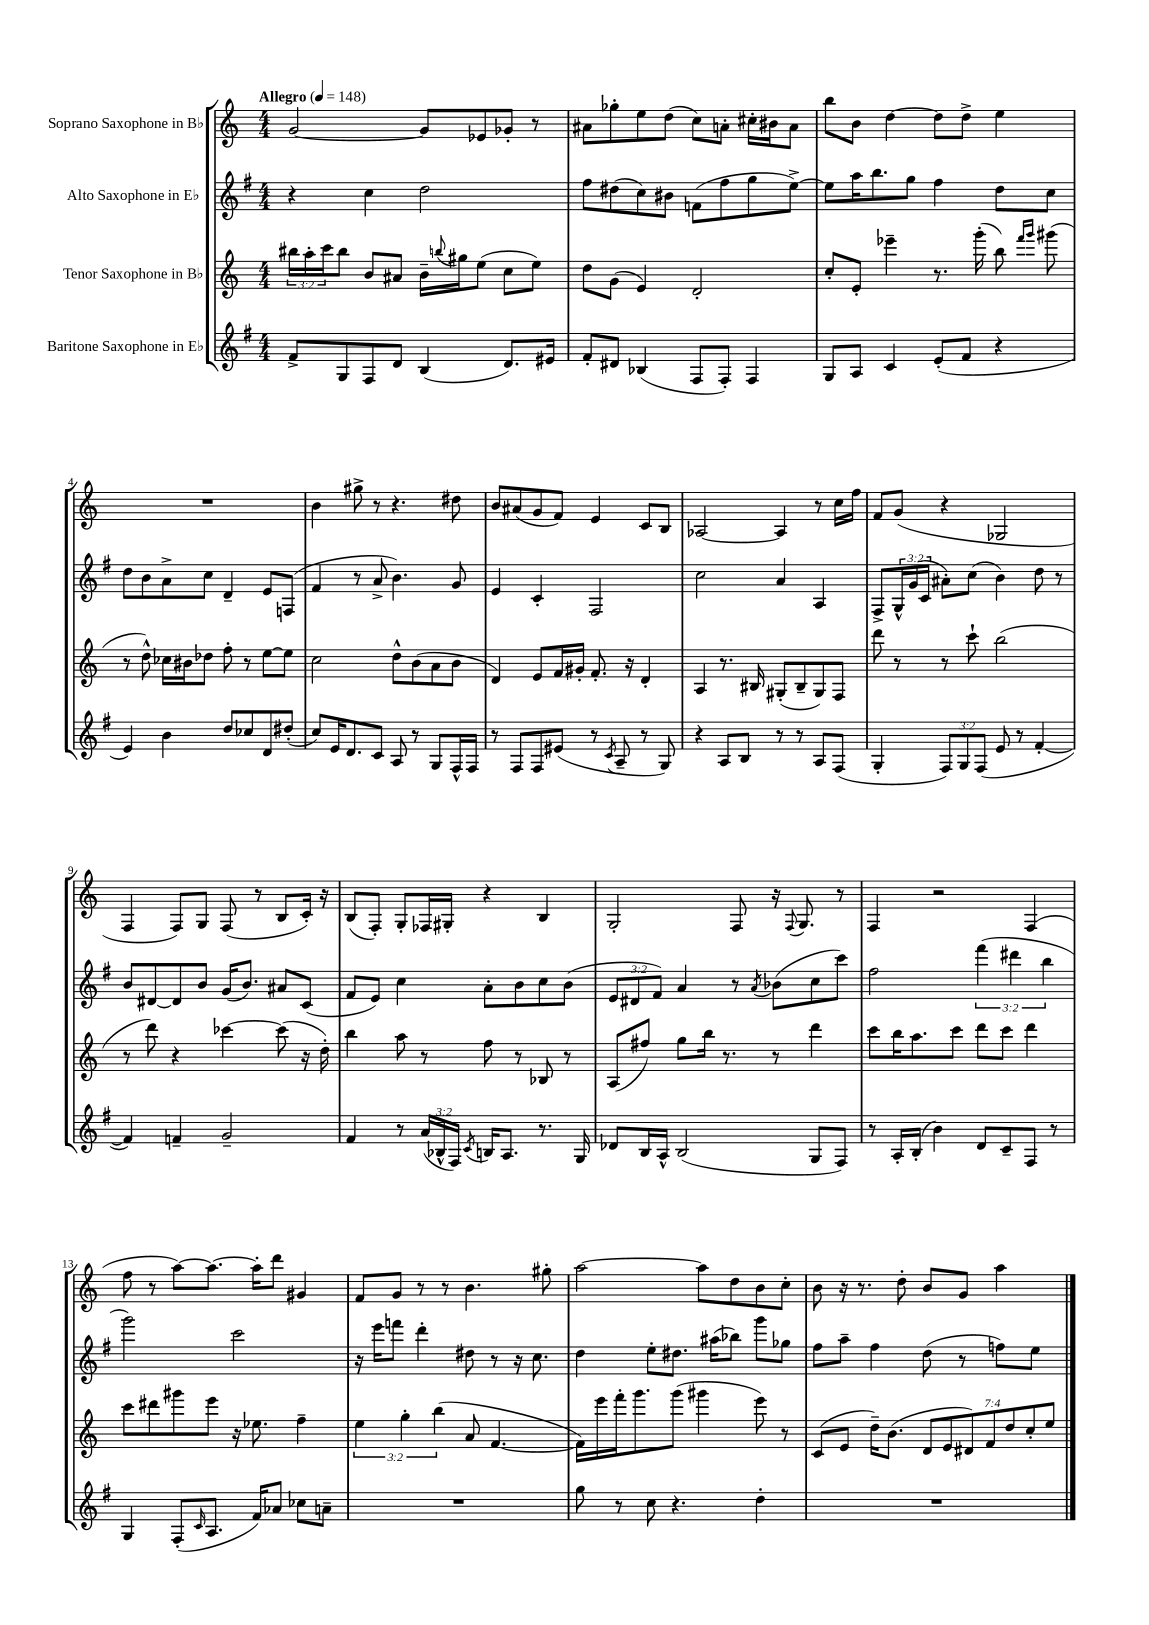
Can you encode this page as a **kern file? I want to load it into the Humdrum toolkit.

**kern	**kern	**kern	**kern
*staff4	*staff3	*staff2	*staff1
*clefG2	*clefG2	*clefG2	*clefG2
*k[f#]	*k[]	*k[f#]	*k[]
*M4/4	*M4/4	*M4/4	*M4/4
*MM148	*MM148	*MM148	*MM148
8f#^	24bb#	4r	[2g
.	24aa'	.	.
.	24ccc	.	.
8G	8bb#	.	.
8F#	8b	4cc	.
8d	8a#	.	.
(4B	16b~	2dd	8g]
.	8qqbb	.	.
.	16gg#	.	.
.	(8ee	.	8e-
8.d)	8cc	.	8g-'
.	8ee)	.	8r
16e#	.	.	.
=	=	=	=
8f#'	8dd	8ff#	8a#
8d#	(8g	(8dd#	8gg-'
(4B-	4e)	8cc)	8ee
.	.	8b#	(8dd
8F#	2d'	(8f	8cc)
8F#')	.	8ff#	8a'
4F#	.	8gg	16cc#'
.	.	.	16b#
.	.	[8ee^)	8a
=	=	=	=
8G	8cc'	8ee]	8bb
8A	8e'	16aa	8b
.	.	8.bb	.
4c	4eee-~	.	[4dd
.	.	8gg	.
(8e'	8.r	4ff#	8dd]
8f#	.	.	8dd^
.	(16ggg'	.	.
4r	8bb)	8dd	4ee
.	16qqfff	.	.
.	16qqggg	.	.
.	(8ggg#	8cc	.
=	=	=	=
4e)	8r	8dd	1r
.	8dd^^)	8b	.
4b	16cc-	8a^	.
.	16b#	.	.
.	8dd-	8cc	.
8dd	8ff'	4d~	.
8cc-	8r	.	.
8d	[8ee	8e	.
(8dd#'	8ee]	(8F	.
=	=	=	=
8cc)	2cc	4f#	4b
16e	.	.	.
8.d	.	.	.
.	.	8r	8gg#^
8c	.	8a^	8r
8A	8dd^^	4.b)	4.r
8r	(8b	.	.
8G	8a	.	.
16F#^^	8b	8g	8dd#
16F#	.	.	.
=	=	=	=
8r	4d)	4e	8b
8F#	.	.	(8a#
8F#	8e	4c'	8g
(8e#	16f	.	8f)
.	16g#'	.	.
8r	8.f'	2F#	4e
8qc	.	.	.
8A~	.	.	.
.	16r	.	.
8r	4d'	.	8c
8G)	.	.	8B
=	=	=	=
4r	4A	2cc	[2A-
8A	8.r	.	.
8B	.	.	.
.	16B#	.	.
8r	(8G#'	4a	4A-]
8r	8B#~	.	.
8A	8G#)	4A	8r
(8F#	8F	.	16cc
.	.	.	16ff
=	=	=	=
4G'	8ddd	8F#^	8f
.	8r	24G^^	(8g
.	.	(24g	.
.	.	24c	.
12F#)	8r	8a#')	4r
12G	.	.	.
.	8ccc`	(8cc	.
(12F#	.	.	.
8e	(2bb	4b)	2G-
8r	.	.	.
[4f#'	.	8dd	.
.	.	8r	.
=	=	=	=
4f#])	8r	8b	4F
.	8ddd)	[8d#	.
4f~	4r	8d#]	8F)
.	.	8b	8G
2g~	[4ccc-	(16g	(8F
.	.	8.b)	.
.	.	.	8r
.	(8ccc-]	8a#	8B
.	16r	(8c	16c')
.	16dd')	.	16r
=	=	=	=
4f#	4bb	8f#	(8B
.	.	8e)	8F')
8r	8aa	4cc	8G'
(24a	8r	.	16F-
24B-^^	.	.	.
.	.	.	16G#'
24F#)	.	.	.
8qc	.	.	.
16B	8ff	8a'	4r
8.A	.	.	.
.	8r	8b	.
8.r	8B-	8cc	4B
.	8r	(8b	.
16G	.	.	.
=	=	=	=
8d-	(8A	12e	2G'
.	.	12d#	.
16B	8ff#)	.	.
.	.	12f#)	.
16A^^	.	.	.
(2B	8gg	4a	.
.	16bb	.	.
.	8.r	.	.
.	.	8r	8F
.	.	8qa	.
.	8r	(8b-	16r
.	.	.	8qqF
.	.	.	8.G
8G	4ddd	8cc	.
8F#)	.	8ccc)	8r
=	=	=	=
8r	8ccc	2ff#	4F
16A'	16bb	.	.
(16B'	8.aa	.	.
4b)	.	.	2r
.	8ccc	.	.
8d	8ddd	(6fff#	.
8c~	8ccc	.	.
.	.	6ddd#	.
8F#	4ddd	.	(4F
.	.	6bb	.
8r	.	.	.
=	=	=	=
4G	8ccc	2ggg)	8ff
.	8ddd#	.	8r
(8F#'	8ggg#	.	[8aa)
16qqc	.	.	.
8.A	8eee	.	8.aa_
.	16r	2ccc	.
16f#)	8.ee-	.	16aa']
8a-	.	.	8ddd
8cc-	4ff~	.	4g#
8a~	.	.	.
=	=	=	=
1r	6ee	16r	8f
.	.	16eee	.
.	.	8fff	8g
.	6gg'	.	.
.	.	4ddd'	8r
.	(6bb	.	.
.	.	.	8r
.	8a	8dd#	4.b
.	[4.f	8r	.
.	.	16r	.
.	.	8.cc	.
.	.	.	8gg#'
=	=	=	=
8gg	16f])	4dd	[2aa
.	16eee	.	.
8r	16fff'	.	.
.	8.ggg	.	.
8cc	.	8ee'	.
4.r	(8ggg	8.dd#	.
.	4ggg#	.	8aa]
.	.	(16aa#	.
.	.	8bb-)	8dd
4dd'	8eee)	8ggg	8b
.	8r	8gg-	8cc'
=	=	=	=
1r	(8c	8ff#	8b
.	8e	8aa~	16r
.	.	.	8.r
.	16dd~)	4ff#	.
.	(8.b	.	.
.	.	.	8dd'
.	14d	(8dd	8b
.	14e	.	.
.	.	8r	8g
.	14d#)	.	.
.	14f	.	.
.	.	8ff)	4aa
.	14dd	.	.
.	14cc'	.	.
.	.	8ee	.
.	14ee	.	.
==	==	==	==
*-	*-	*-	*-
